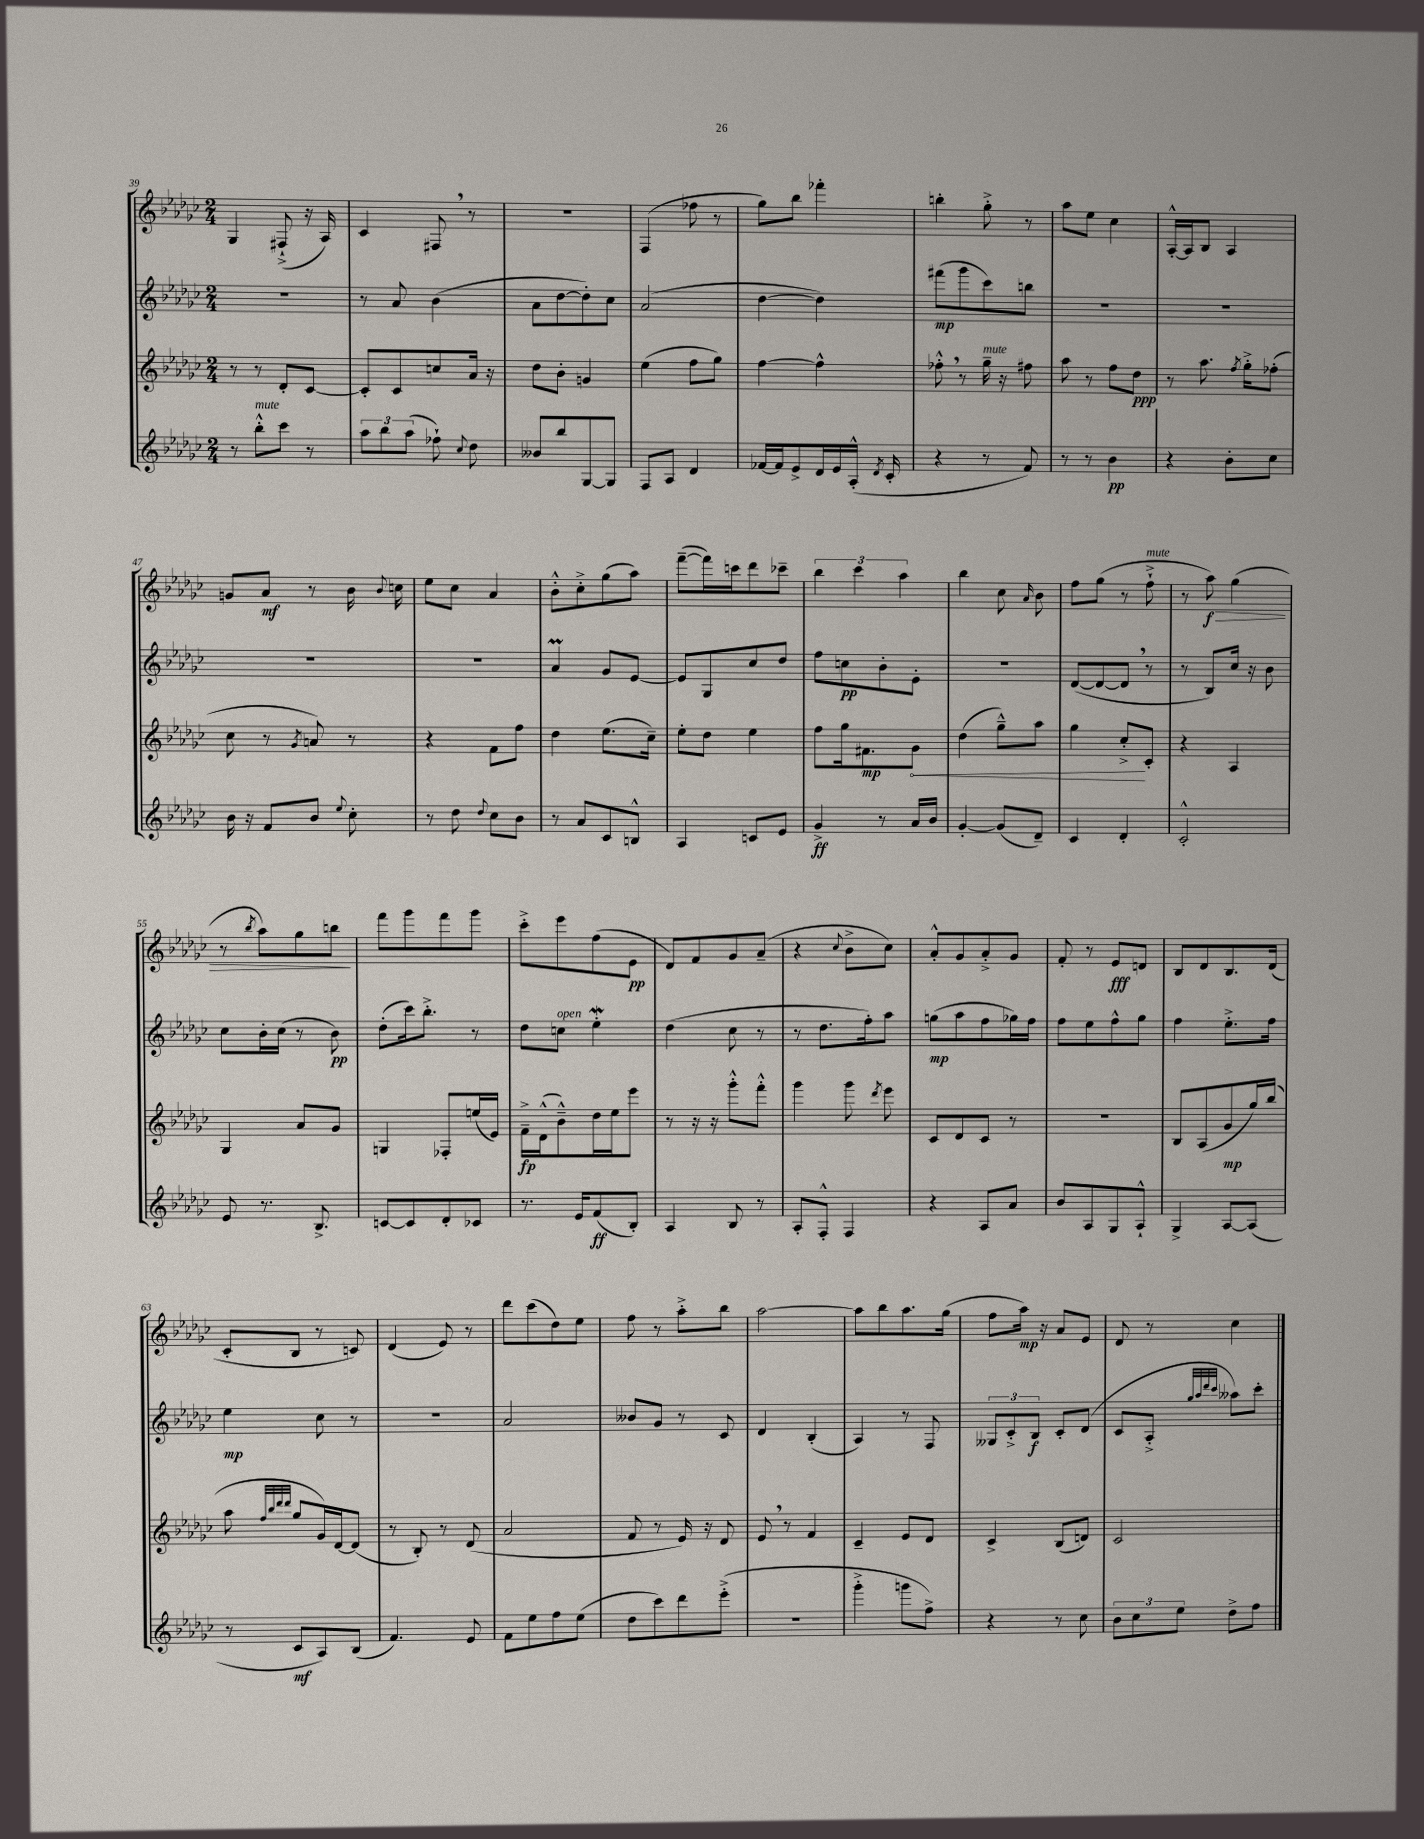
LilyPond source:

<<
\new StaffGroup <<
\new Staff = "s0" {
    \clef treble \key ges \major \numericTimeSignature \time 2/4
    \autoBeamOff ges4 fis8-!->( r16 aes16) |
    ces'4 fis8 \breathe r8 |
    r2 |
    f4( fes''8 r8 |
    ges''8[) bes''8] fes'''4-. |
    b''4-. ges''8-.-> r8 |
    aes''8[ ees''8] ces''4 |
    aes16[~-.-^ aes16 bes8] aes4 |
    g'8[ aes'8]\mf r8 bes'16 \appoggiatura { bes'8 } c''16 |
    ees''8[ ces''8] aes'4 |
    bes'8[-.-^ ces''8-.-> ges''8( aes''8]) |
    f'''8[~--( f'''16) c'''16 des'''8 ces'''8]-- |
    \tuplet 3/2 { bes''4 ces'''4 aes''4 } |
    bes''4 ces''8 \grace { aes'16 } bes'8 |
    f''8[ ges''8]( r8 f''8-!->^\markup { \italic "mute" } |
    r8 aes''8\f\>) ges''4( |
    r8 \acciaccatura { bes''8 } aes''8[) ges''8 b''8]\! |
    f'''8[ ges'''8 f'''8 ges'''8] |
    ces'''8[-.-> ees'''8 f''8( ees'8]\pp |
    des'8[) f'8 ges'8 aes'8]--( |
    r4 \appoggiatura { ces''8 } bes'8[-> ces''8]) |
    aes'8[-.-^ ges'8 aes'8-.-> ges'8] |
    f'8-. r8 ees'8[\fff d'8] |
    bes8[ des'8 bes8. des'16]( |
    ces'8[-. bes8] r8 c'8) |
    des'4( ees'8) r8 |
    des'''8[ ces'''8( des''8) ees''8] |
    f''8 r8 aes''8[-.-> bes''8] |
    aes''2~ |
    aes''8[ bes''8 aes''8. ges''16]( |
    f''8[ aes''16]\mp) r16 aes'8[ ees'8] |
    des'8 r8 ces''4 \bar "|." |
}
\new Staff = "s1" {
    \clef treble \key ges \major \numericTimeSignature \time 2/4
    \autoBeamOff R2 |
    r8 aes'8 bes'4( |
    aes'8[ des''8~ des''8-.) ces''8] |
    aes'2( |
    des''4~ des''4) |
    fis'''8[\mp( ges'''8 ces'''8) b''8] |
    R2 |
    R2 |
    R2 |
    R2 |
    aes'4\prall ges'8[ ees'8]~ |
    ees'8[ ges8 ces''8 des''8] |
    f''8[ c''8\pp bes'8-. ees'8]-. |
    R2 |
    des'8[~( des'8~ des'8] \breathe r8 |
    r8 bes8[) ces''16] r16 bes'8 |
    ces''8[ bes'16-. ces''16]( r8 bes'8\pp) |
    des''8[-.( ces'''16) bes''8.]-.-> r8 |
    des''8[ c''8]^\markup { \italic "open" } ees''4-.\mordent |
    des''4( ces''8 r8 |
    r8 des''8.[ f''16-.) aes''8] |
    g''8[\mp( aes''8 f''8 ges''16) f''16] |
    f''8[ ees''8 f''8-^ ges''8] |
    f''4 ees''8.[-.-> f''16] |
    ees''4\mp ces''8 r8 |
    R2 |
    aes'2 |
    beses'8[ ges'8] r8 ces'8 |
    des'4 bes4-.( |
    aes4) r8 f8 |
    \tuplet 3/2 { geses8[ ces'8-.-> bes8]\f } ces'8[-. des'8]( |
    ces'8[ aes8]-.-> \grace { ges''32[ aes''32 des'''32 ces'''32] } aeses''8[) ces'''8]-. \bar "|." |
}
\new Staff = "s2" {
    \clef treble \key ges \major \numericTimeSignature \time 2/4
    \autoBeamOff r8 r8 des'8[-. ces'8]~ |
    ces'8[-. ces'8 c''8 aes'16] r16 |
    des''8[ bes'8]-. g'4 |
    ees''4( f''8[ ges''8]) |
    f''4~ f''4-^ |
    fes''8-.-^ \breathe r8 ges''16--^\markup { \italic "mute" } r16 fis''8 |
    aes''8 r8 f''8[ des''8]\ppp |
    r8 aes''8. \acciaccatura { f''8 } ges''16[-.-> fes''8]-.( |
    ces''8 r8 \acciaccatura { ges'8 } a'8) r8 |
    r4 f'8[ f''8] |
    des''4 ees''8.[( ces''16]--) |
    ees''8[-. des''8] ees''4 |
    f''8[ ges''16 fis'8.\mp \once \override Hairpin.circled-tip = ##t ges'8]\< |
    des''4( ges''8[---^) aes''8] |
    ges''4 ces''8[-.->\! ces'8]-. |
    r4 aes4 |
    ges4 aes'8[ ges'8] |
    g4 fes8[-. e''16( ees'16]) |
    f'16[--->\fp des'16-^( bes'8---^) des''16 ees''16 ees'''8] |
    r8 r16 r16 ges'''8[-.-^ f'''8]-.-^ |
    ges'''4 ges'''8 \acciaccatura { des'''8 } ees'''8 |
    ces'8[ des'8 ces'8] r8 |
    r2 |
    bes8[ aes8( ges'8\mp ges''16) bes''16]( |
    aes''8 \grace { f''32[ bes''32 des'''32 des'''32] } ges''8[ ges'16) des'16~ des'8]( |
    r8 bes8-.) r8 des'8( |
    aes'2 |
    f'8 r8 ees'16) r16 des'8 |
    ees'8 \breathe r8 f'4 |
    ces'4-- ees'8[ des'8] |
    ces'4-> bes8[( d'8]) |
    ces'2 \bar "|." |
}
\new Staff = "s3" {
    \clef treble \key ges \major \numericTimeSignature \time 2/4
    \autoBeamOff r8 bes''8[-.-^^\markup { \italic "mute" } ces'''8] r8 |
    \tuplet 3/2 { aes''8[ bes''8 aes''8]( } fes''8-!) \appoggiatura { ces''8 } des''8 |
    beses'8[ bes''8 ges8~ ges8] |
    f8[ aes8] des'4 |
    fes'16[~ fes'16 ees'8-> des'16 ees'16 aes16]-.-^( \acciaccatura { des'8 } ces'16-. |
    r4 r8 f'8) |
    r8 r8 bes'4\pp |
    r4 bes'8[-. ces''8] |
    bes'16 r16 f'8[ bes'8] \appoggiatura { ees''8 } ces''8-. |
    r8 des''8 \appoggiatura { des''8 } ces''8[ bes'8] |
    r8 aes'8[ ces'8 b8]-^ |
    aes4 c'8[ ees'8] |
    ges'4->\ff r8 aes'16[ bes'16] |
    ges'4~-. ges'8[( des'8]--) |
    ces'4 des'4-. |
    ces'2-.-^ |
    ees'8 r8. bes8.-> |
    c'8[~ c'8 des'8-. ces'8] |
    r8. ees'16[ f'8\ff( bes8]-.) |
    aes4 bes8 r8 |
    aes8[-. f8]-.-^ f4 |
    r4 aes8[ aes'8] |
    bes'8[ aes8 ges8 aes8]-!-^ |
    ges4-> aes8[~ aes8]( |
    r8 ces'8[\mf aes8) bes8]( |
    f'4.) ees'8 |
    f'8[ ees''8 f''8 ees''8]( |
    des''8[ ces'''8) des'''8 ees'''8]-.->( |
    r2 |
    ges'''4-.-> g'''8[ f''8]->) |
    r4 r8 ces''8 |
    \tuplet 3/2 { bes'8[ ces''8 ees''8] } des''8[-> f''8] \bar "|." |
}
>>
>>
\layout { \context { \Score currentBarNumber = #39 } }
